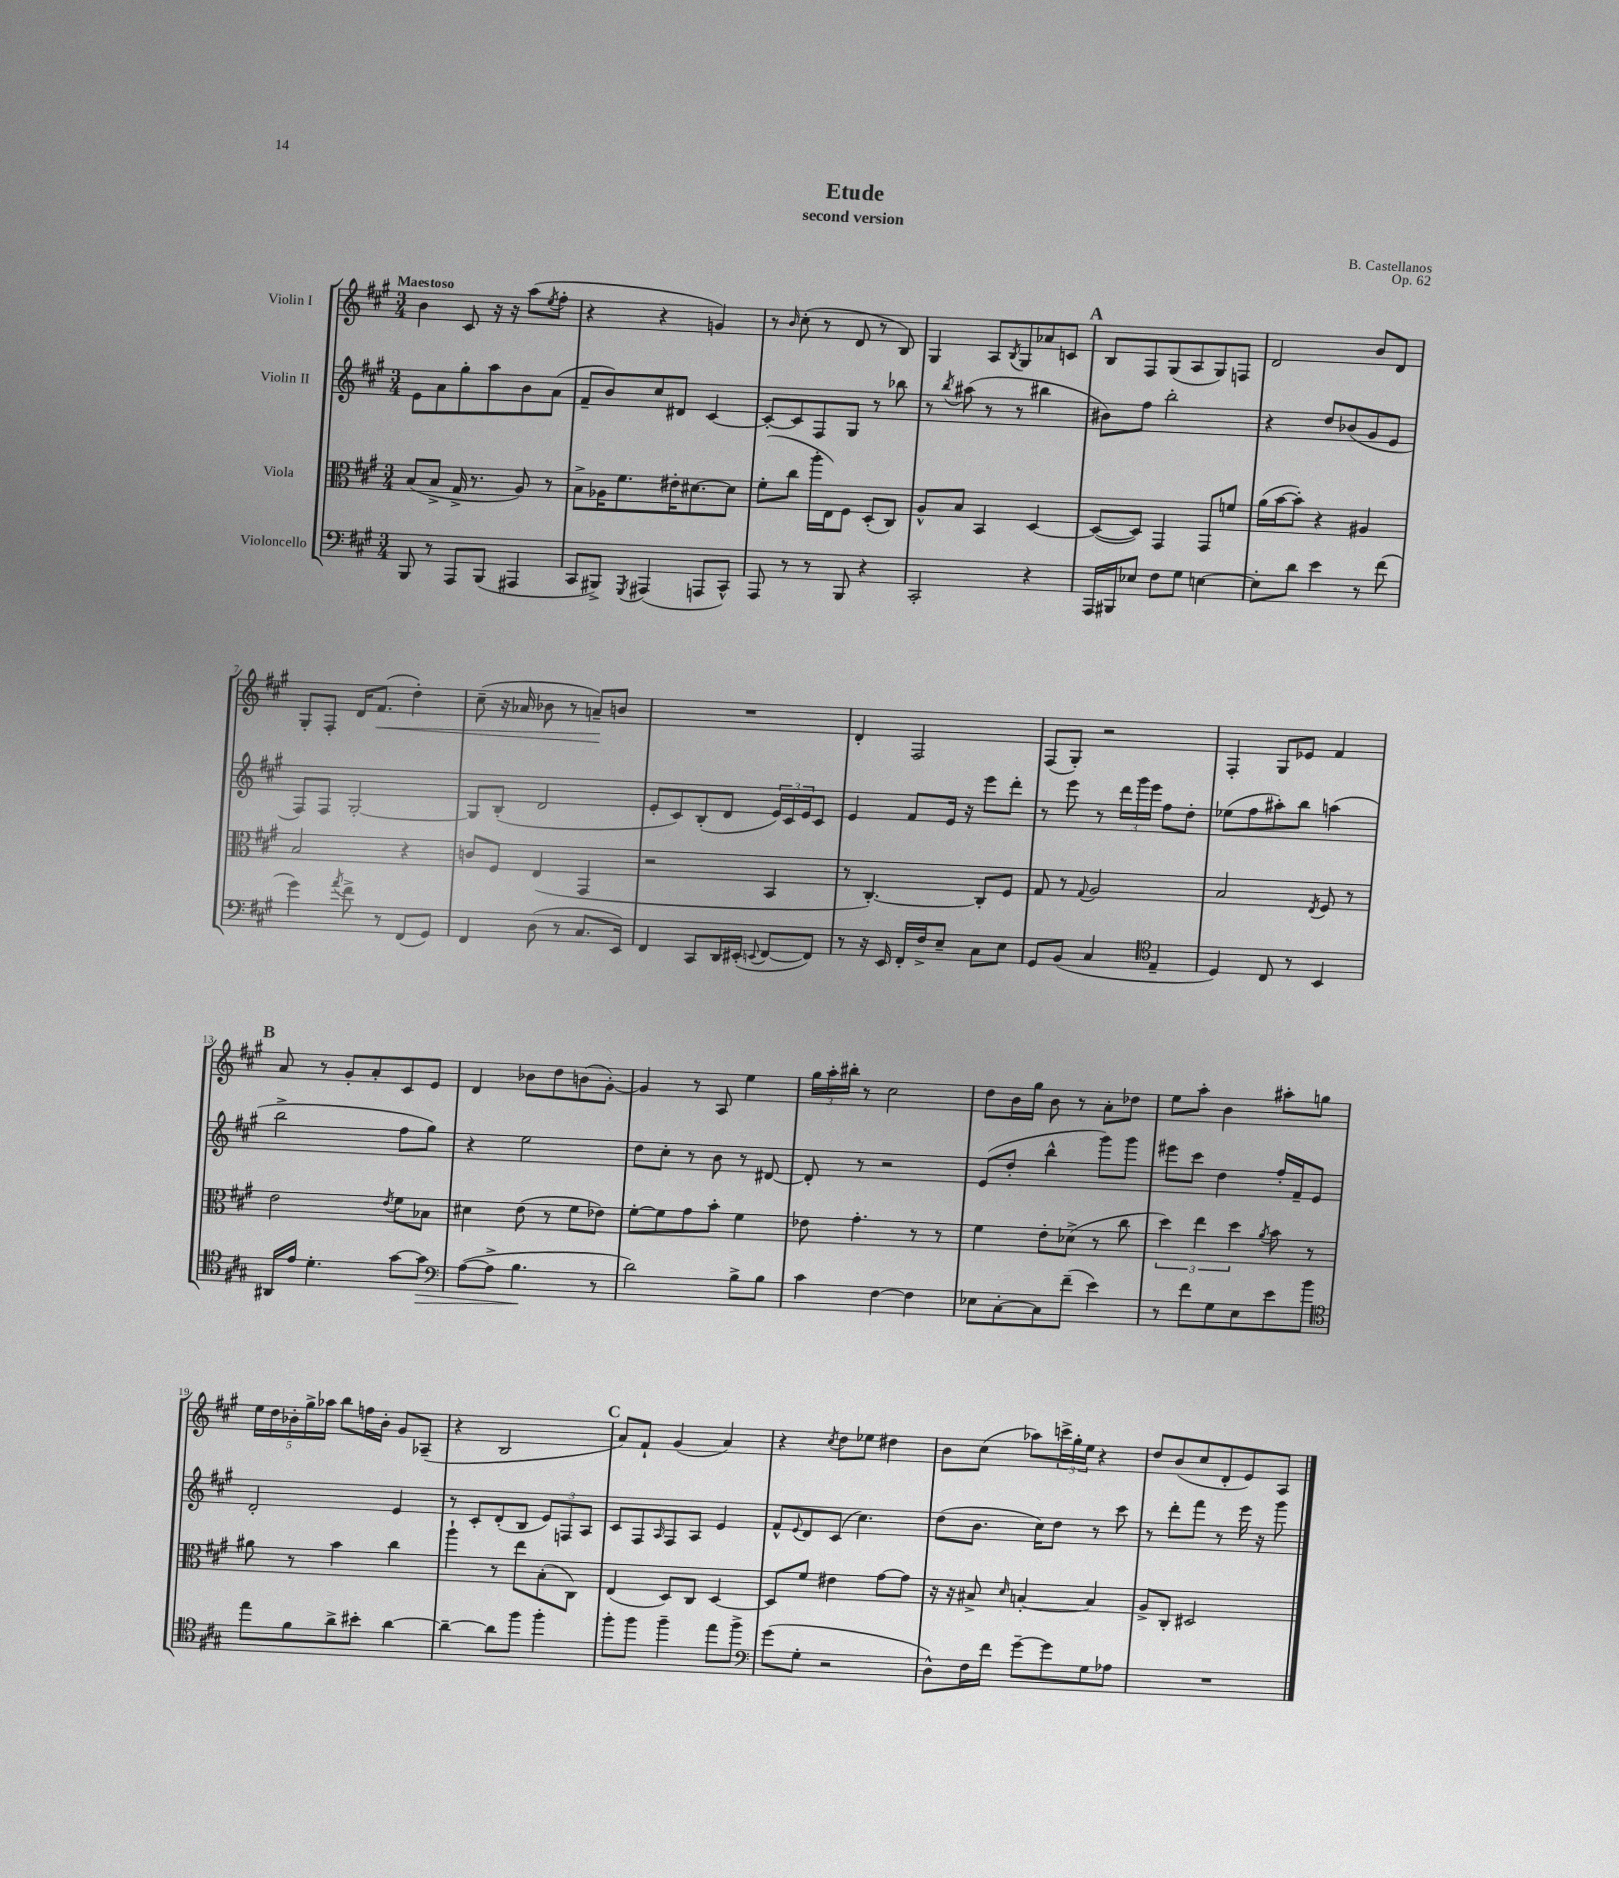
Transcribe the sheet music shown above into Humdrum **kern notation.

**kern	**kern	**kern	**kern
*staff4	*staff3	*staff2	*staff1
*clefF4	*clefC3	*clefG2	*clefG2
*k[f#c#g#]	*k[f#c#g#]	*k[f#c#g#]	*k[f#c#g#]
*M3/4	*M3/4	*M3/4	*M3/4
8BBB	(8B	8e	4b
8r	8B^	8a	.
8AAA	16G#^	8gg#'	8c#
.	8.r	.	.
(8BBB	.	8aa	16r
.	.	.	16r
4AAA#	8A)	8b	(8aa
.	.	.	8qee
.	8r	(8a	8ff#'
=	=	=	=
8CC#	8B^	8f#~	4r
8BBB#^)	16A-	8b)	.
.	8.f#	.	.
8qGGG#	.	.	.
(4AAA#	.	8cc#	4r
.	16e#'	8d#	.
.	[8.d#	.	.
8AAA	.	[4c#	4g)
8CC#^^)	8d#]	.	.
=	=	=	=
8AAA	(8f#'	8c#'_	8r
.	.	.	16qqb
8r	8cc#	8c#]	(8cc#'
8r	16aa'	8F#	8r
.	16E)	.	.
8BBB	8F#	8G#	8d
4r	(8D'	8r	8r
.	8C#)	8bb-	8B)
=	=	=	=
2CC#'	8A^^	8r	4G#
.	.	8qbb	.
.	8B	(8aa#	.
.	4BB	8r	8A
.	.	.	8qB
.	.	8r	8G#
4r	[4D	4bb#	8a-
.	.	.	8c
=	=	=	=
16AAA	(8D_	8b#)	8B
16BBB#	.	.	.
8E-	8D])	8ff#	8F#
8F#	4GG#	2bb'	(8G#
8G#	.	.	8A
[4E	8GG#	.	8G#)
.	8f	.	8F
=	=	=	=
8E']	(16a	4r	2d
.	[16b	.	.
8d	8b'])	.	.
4e	4r	8dd	.
.	.	(8b-	.
8r	4A#	8g#	8b
(8f#	.	8e	8d
=	=	=	=
4g#)	2B	8F#)	8G#'
.	.	8F#	8F#'
8qa	.	.	.
8f#^	.	[2G#'	16d
.	.	.	(8.f#
8r	.	.	.
(8FF#	4r	.	4dd')
8GG#)	.	.	.
=	=	=	=
4FF#	8c	8G#]	(8cc#~
.	8F#	(8B'	16r
.	.	.	16a-
(8D	(4E	2d	8b-
8r	.	.	8r
8.C#	4GG#	.	8a~)
.	.	.	8b
16EE)	.	.	.
=	=	=	=
4FF#	2r	8e'	2.r
.	.	8c#)	.
8CC#	.	(8B'	.
16DD	.	8d	.
(16EE#'	.	.	.
8qqEE	.	.	.
[8FF#	4BB	24e)	.
.	.	24c#	.
.	.	24e	.
8FF#])	.	8c#	.
=	=	=	=
8r	8r	4e	4d'
16r	[4.C#')	.	.
16EE	.	.	.
16FF#'	.	8f#	2F#
16F#^	.	.	.
8E~	.	16e	.
.	.	16r	.
8C#	8C#']	8eee	.
8E	8F#	8ddd'	.
=	=	=	=
8GG#	8G#	8r	(8F#
(8BB	8r	8eee	8G#')
.	8qqG#	.	.
4C#	2A	8r	2r
.	.	24ddd	.
.	.	24ggg#	.
.	.	24eee	.
*clefC4	*	*	*
4E~	.	8ff#	.
.	.	8dd'	.
=	=	=	=
4D)	2B	(8ee-	4F#'
.	.	8ff#	.
8C#	.	8aa#')	8G#
8r	.	8bb	8e-
.	8qE	.	.
4BB	8F#	(4aa	4f#
.	8r	.	.
=	=	=	=
16AA#	2e	2bb^	8a
16e	.	.	.
4.d'	.	.	8r
.	.	.	8g#'
.	.	.	8a'
.	8qe	.	.
[8g#	8f#	8ff#	8c#
8g#]	8B-	8gg#)	8e
=	=	=	=
*clefF4	*	*	*
([8A	4d#	4r	4d
8A^]	.	.	.
4.B	(8e	2ee	8b-
.	8r	.	8dd
.	8f#	.	(8b
8r	8e-)	.	[8g#')
=	=	=	=
2d)	[8f#'	8dd	4g#]
.	8f#]	8cc#'	.
.	8g#	8r	8r
.	8b'	8b	8A
8B^	4f#	8r	4ee
8B	.	[8d#	.
=	=	=	=
4c#	8e-	8d#']	24gg#
.	.	.	24aa'
.	.	.	24bb#'
.	4.g#'	8r	8r
[4F#	.	2r	2cc#
4F#]	8r	.	.
.	8r	.	.
=	=	=	=
8E-	4f#	(8e	8dd
[8C#'	.	8dd'	16b
.	.	.	16gg#
8C#]	8e'	4bb^^	8b
(8f#~	(8d-^	.	8r
4e)	8r	8ggg#)	8a'
.	8cc#	8ggg#	8dd-
=	=	=	=
8r	6dd)	8eee#	8ee
8f#	.	8ccc#	8aa'
.	6ee	.	.
8G#	.	4dd	4b
.	6dd	.	.
8E	.	.	.
.	8qa	.	.
8e	8b	16ff#'	8aa#'
.	.	16f#~	.
8b	8r	8e	8gg
=	=	=	=
*clefC4	*	*	*
8ee	8a#	2d'	20ee
.	.	.	20dd
.	.	.	20b-'
8f#	8r	.	.
.	.	.	20gg#^
.	.	.	20aa-
8a^	4b	.	8bb
8b#'	.	.	16ff
.	.	.	16b-'
[4a	4cc#	4e	8g#
.	.	.	(8A-~
=	=	=	=
4a~_	4aa`	8r	4r
.	.	8c#'	.
8a]	8r	(8d'	2B
8ff#	8ee	8B	.
4ff#'	(8B'	12e)	.
.	.	12F	.
.	8C#)	.	.
.	.	12A	.
=	=	=	=
8ff#'	(4E	8c#	8a)
8ff#	.	8F#	8f#`
.	.	16qqA	.
4ff#~	8D)	8F#	(4g#
.	8C#	8A	.
8ee	[4D	4e	4a)
8ff#^	.	.	.
=	=	=	=
*clefF4	*	*	*
(8g#	8D]	8f#^^	4r
.	.	8qqe	.
8G#'	8f#	8d	.
.	.	.	8qcc#
2r	4e#	(8c#	8dd
.	.	4.cc#)	8ee-
.	[8g#	.	4dd#
.	8g#]	.	.
=	=	=	=
8D^^)	16r	(8dd	8b
.	16r	.	.
16F#	8B#^	8.b	(8cc#
16f#	.	.	.
.	16qqd	.	.
[8g#~	[4B'	.	8aa-)
.	.	16cc#)	.
8g#]	.	8dd	24ccc^
.	.	.	24gg#'
.	.	.	24ee
8G#	4B]	8r	4r
8A-	.	8ccc#	.
=	=	=	=
2.r	8A^	8r	8dd
.	8C#'	8ddd'	(8b
.	2D#	8fff#	8cc#
.	.	8r	8d'
.	.	16eee	8e)
.	.	16r	.
.	.	8ggg#	8A
==	==	==	==
*-	*-	*-	*-
